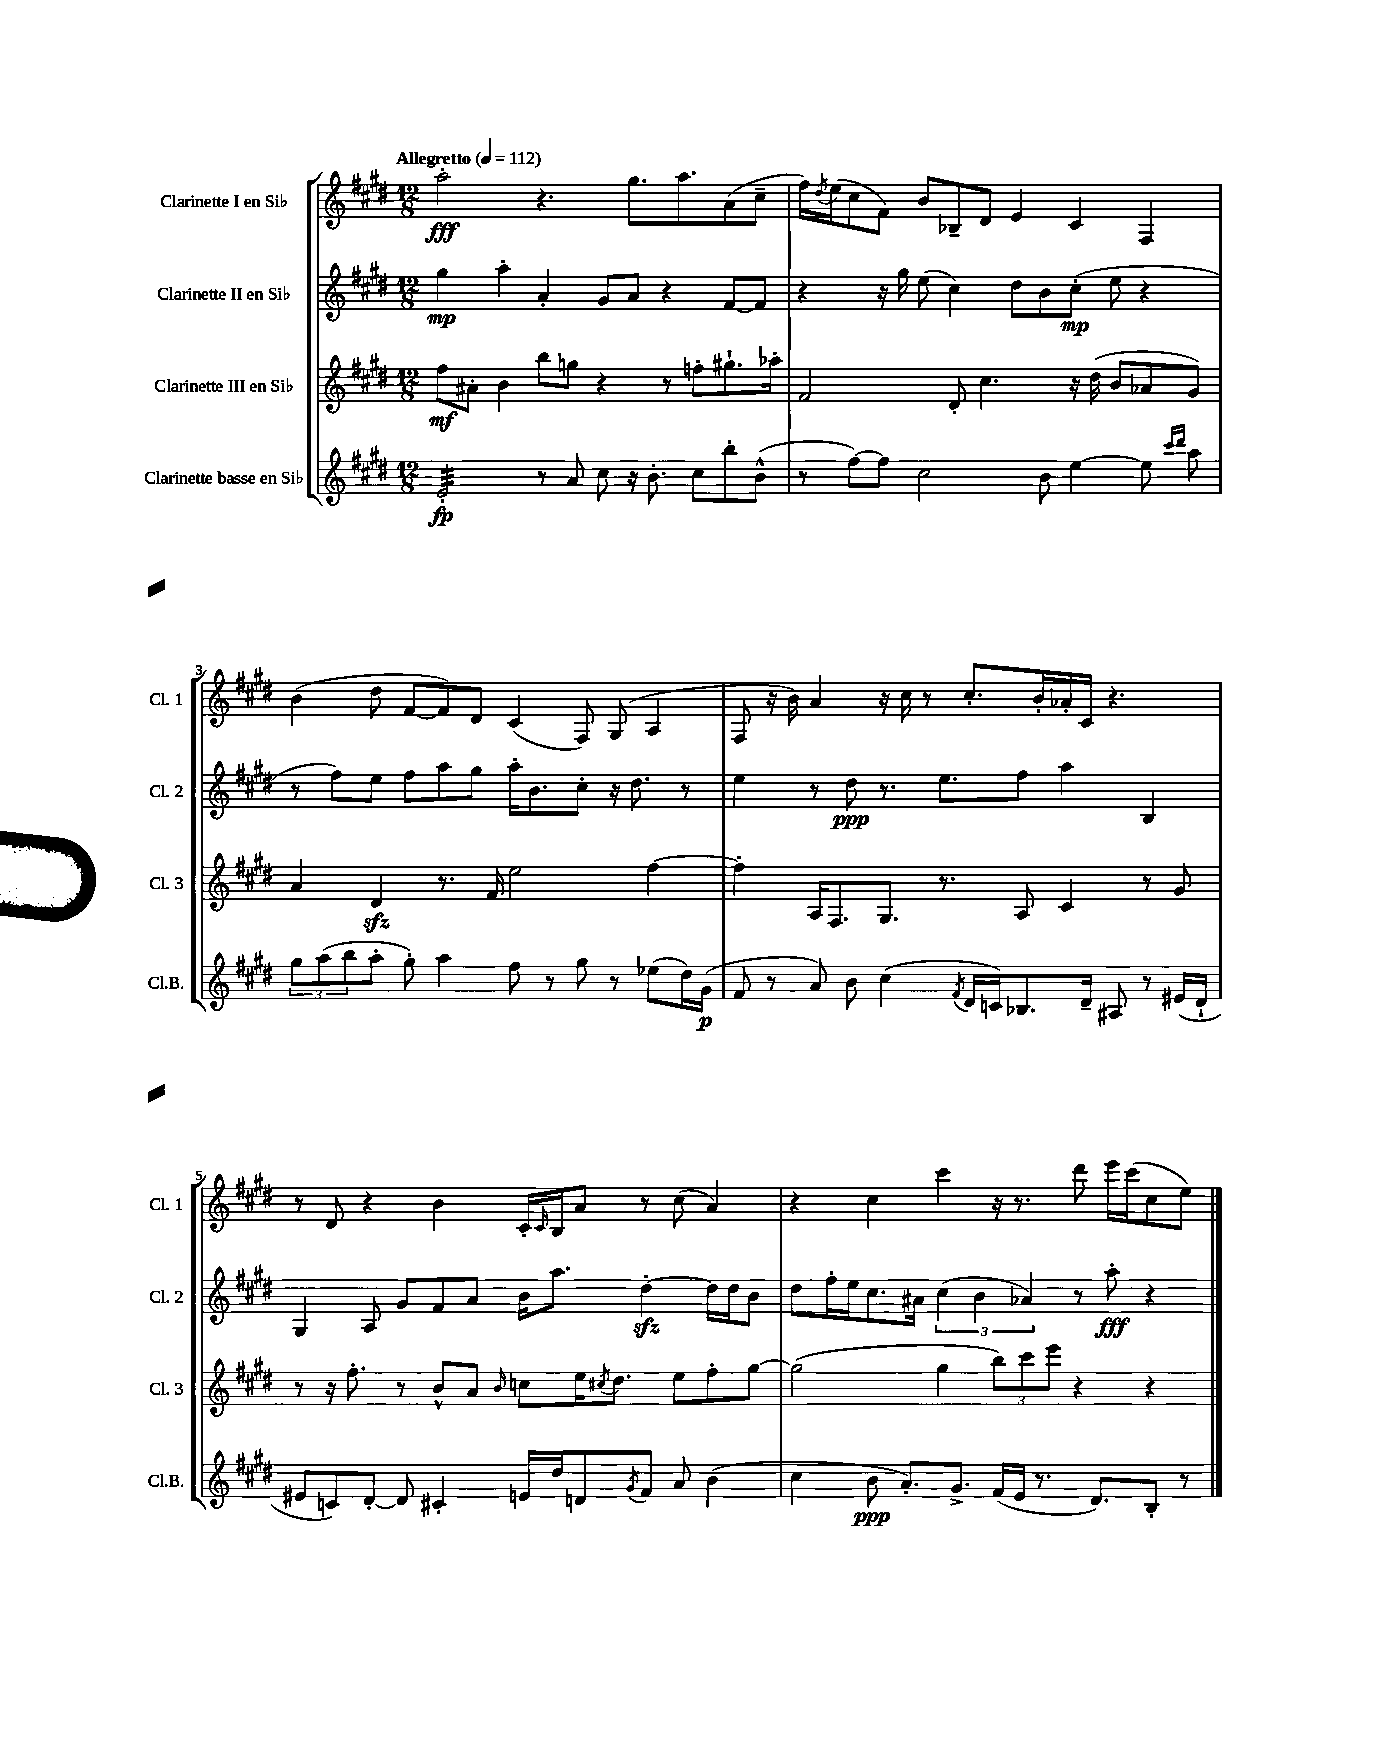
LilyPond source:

<<
\new StaffGroup <<
\new Staff = "s0" \with { instrumentName = "Clarinette I en Sib" shortInstrumentName = "Cl. 1" } {
    \clef treble \key e \major \numericTimeSignature \time 12/8 \tempo "Allegretto" 4 = 112
    a''2-.\fff r4. gis''8. a''8. a'8( cis''8-- |
    fis''16) \acciaccatura { dis''8 } e''16( cis''8 fis'8) b'8 bes8-- dis'8 e'4 cis'4 fis4 |
    b'4( dis''8 fis'8~ fis'8) dis'8 cis'4( fis8) gis8( a4 |
    fis8 r16 b'16) a'4 r16 cis''16 r8 cis''8.-. b'16-. aes'16-. cis'16 r4. |
    r8 dis'8 r4 b'4 cis'16-. \grace { cis'16 } b16 a'8 r8 cis''8( a'4) |
    r4 cis''4 cis'''4 r16 r8. dis'''8 e'''16 cis'''16( cis''8 e''8) \bar "|." |
}
\new Staff = "s1" \with { instrumentName = "Clarinette II en Sib" shortInstrumentName = "Cl. 2" } {
    \clef treble \key e \major \numericTimeSignature \time 12/8
    gis''4\mp a''4-. a'4-. gis'8 a'8 r4 fis'8~ fis'8 |
    r4 r16 gis''16 e''8( cis''4) dis''8 b'8 cis''8-.\mp( e''8 r4 |
    r8 fis''8) e''8 fis''8 a''8 gis''8 a''16-. b'8. cis''8-. r16 dis''8. r8 |
    e''4 r8 dis''8\ppp r8. e''8. fis''8 a''4 b4 |
    gis4 a8 gis'8 fis'8 a'8 b'16 a''8. dis''4~-.\sfz dis''16 dis''16 b'8 |
    dis''8 fis''16-. e''16 cis''8. ais'16 \tuplet 3/2 { cis''4( b'4 aes'4) } r8 a''8-.\fff r4 \bar "|." |
}
\new Staff = "s2" \with { instrumentName = "Clarinette III en Sib" shortInstrumentName = "Cl. 3" } {
    \clef treble \key e \major \numericTimeSignature \time 12/8
    fis''8\mf ais'8-. b'4 b''8 g''8 r4 r8 f''8-. gis''8.-! aes''16-. |
    fis'2 dis'8-. cis''4. r16 dis''16( b'8 aes'8 gis'8) |
    a'4 dis'4\sfz r8. fis'16 e''2 fis''4~ |
    fis''4-. a16 fis8. gis8. r8. a8 cis'4 r8 gis'8 |
    r8 r16 fis''8.-. r8 b'8-^ a'8 \grace { b'16 } c''8 e''16 \acciaccatura { cis''8 } dis''8. e''8 fis''8-. gis''8~ |
    gis''2( gis''4 \tuplet 3/2 { b''8) cis'''8 e'''8 } r4 r4 \bar "|." |
}
\new Staff = "s3" \with { instrumentName = "Clarinette basse en Sib" shortInstrumentName = "Cl.B." } {
    \clef treble \key e \major \numericTimeSignature \time 12/8
    e'2:32-.\fp r8 a'8 cis''8 r16 b'8.-. cis''8 b''8-. b'8-^( |
    r8 fis''8~) fis''8 cis''2 b'8 e''4~ e''8 \grace { cis'''16 dis'''16 } a''8 |
    \tuplet 3/2 { gis''8 a''8( b''8 } a''8-. gis''8-.) a''4 fis''8 r8 gis''8 r8 ees''8( dis''16) gis'16\p( |
    fis'8 r8 a'8) b'8 cis''4( \acciaccatura { fis'8 } dis'16 c'16) bes8. dis'16-- ais8 r8 eis'16( dis'16-! |
    eis'8 c'8) dis'8~-. dis'8 cis'4-. e'16 dis''16 d'8 \acciaccatura { gis'8 } fis'8 a'8 b'4( |
    cis''4 b'8\ppp a'8.-.) gis'8.-> fis'16( e'16 r8. dis'8.) b8-. r8 \bar "|." |
}
>>
>>
